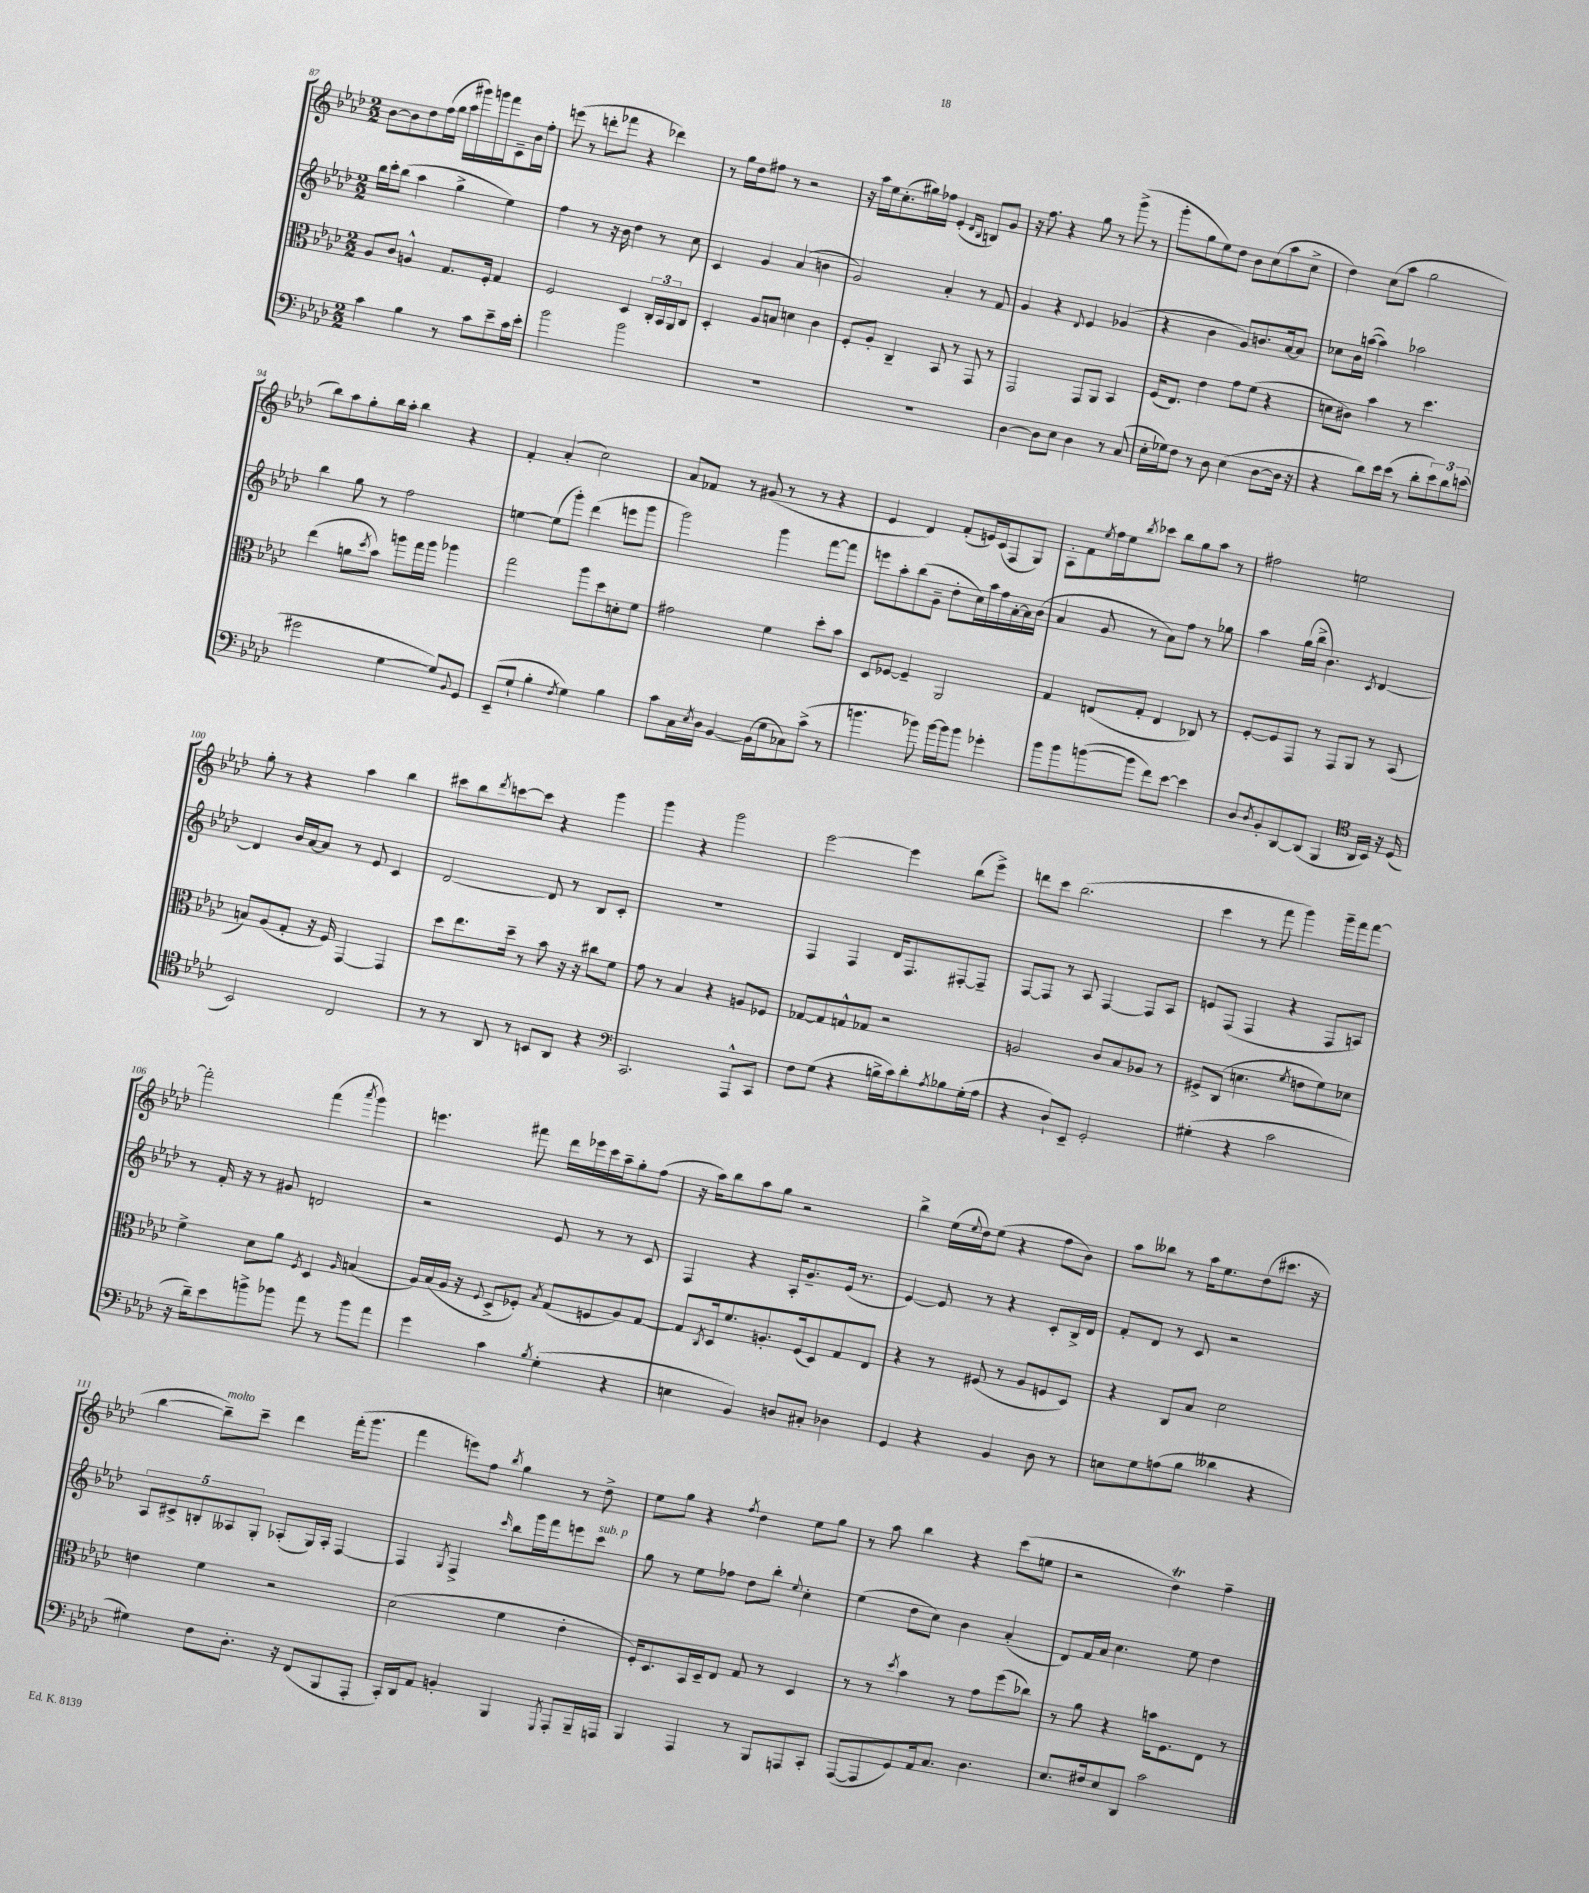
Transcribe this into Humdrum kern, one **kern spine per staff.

**kern	**kern	**kern	**kern
*staff4	*staff3	*staff2	*staff1
*clefF4	*clefC3	*clefG2	*clefG2
*k[b-e-a-d-]	*k[b-e-a-d-]	*k[b-e-a-d-]	*k[b-e-a-d-]
*M2/2	*M2/2	*M2/2	*M2/2
4c	8A-	16bb-	[8b-
.	.	16ccc'	.
.	8c	(8bb-	8b-]
4B-	4A^^	4aa-	8dd-
.	.	.	(16ff
.	.	.	16gg
8r	8.G	4gg^	16aa-
.	.	.	16ggg#)
8c	.	.	16ggg
.	16F'	.	16fff
8e-~	4G	4ee-)	8c~
16c	.	.	16b-
16e-'	.	.	16ff'
=	=	=	=
2b-	2F	4ff	(8eee
.	.	.	8r
.	.	8r	8ddd'
.	.	16r	8fff-
.	.	16b-	.
2b-	4D-	4dd-	4r
.	24C'	8r	4ddd-)
.	24BB-	.	.
.	24AA-	.	.
.	8C	8cc	.
=	=	=	=
1r	4D-'	4c	8r
.	.	.	16gg
.	.	.	16dd-
.	8A-	4g	8ff#
.	8B	.	8r
.	4d	(4a-	2r
.	4c	4b	.
=	=	=	=
1r	8F'	2g)	16r
.	.	.	16aa-
.	8A-'	.	16ee-
.	.	.	(8.cc'
.	4C~	.	.
.	.	.	16gg#)
.	.	.	16ff-
.	8BB-	4a-'	(4e-'
.	8r	.	.
.	.	.	16qqd-
.	.	.	16qqB-
.	8GG	8r	8B)
.	8r	8f	8g
=	=	=	=
[4D-	2GG	4g	16r
.	.	.	8.ff
8D-]	.	4r	4r
8E-	.	.	.
.	.	8qqd-	.
4D-	8GG	4e-	8gg
.	8AA-	.	8r
8r	4BB-	(4g-	(8ggg^
(8C	.	.	8r
=	=	=	=
16E-'	(16F	4r	8ggg'
16G-)	8.E-)	.	.
8F	.	.	8gg
8r	4e-	4b-	8ee-)
8D-	.	.	8dd-
(4E-	8g	8g)	8b-
.	(8f	8.b	(8cc
[8D-	4r	.	8aa-
.	.	[16a-	.
16D-]	.	8a-]	8cc^
16r	.	.	.
=	=	=	=
4r	8d	8cc-	4dd-)
.	8c#)	16b-	.
.	.	([16aa	.
8d-)	4b-	4aa])	(8cc
16e-	.	.	8aa-
(16e-	.	.	.
8r	8r	2aa-	2gg
8d-'	4.dd-	.	.
12e-)	.	.	.
12d-	.	.	.
(12e	.	.	.
=	=	=	=
2g#	(4ee-	4bb-	8bb-)
.	.	.	8aa-
.	8a	8gg	8gg'
.	8qdd-	.	.
.	8b-)	8r	16bb-
.	.	.	16aa-'
[4G	8aa	2ff	4bb-
.	16gg	.	.
.	16aa	.	.
8G])	4aa-	.	4r
8qqBB-	.	.	.
8GG	.	.	.
=	=	=	=
(8EE-~	2gg	[4ee	4f'
8G`	.	.	.
4B-'	.	(8ee]	(4a-'
.	.	8ggg')	.
8qF	.	.	.
4G)	8aa-	(4ddd-	2cc)
.	8dd-	.	.
4B-	8d'	8eee	.
.	8f	8ggg	.
=	=	=	=
8c	2g#	2ggg)	8a-
16C	.	.	8f-
8qE-	.	.	.
16D-	.	.	.
[4BB-	.	.	8r
.	.	.	(8g#
(16BB-]	4f	4ggg	8r
16G	.	.	.
8C-)	.	.	8r
(8c^	8dd-'	[8fff	4r
8r	8b-	8fff]	.
=	=	=	=
4.b	8D-	8eee	4e-
.	[8F-	8aa-'	.
.	4F-~]	(8bb-	4d-)
8b-)	.	8g~	.
[16b-	2AA-	8dd-'	(8f'
16b-]	.	.	.
8b-	.	16cc)	16e)
.	.	16aa-	(16c
4g-'	.	16ff	8F
.	.	[16a-'	.
.	.	16a-]	8G)
.	.	(16b-	.
=	=	=	=
8b-	4G	4a-	8A-'
8b-	.	.	8f
.	.	.	8qee-
([8b	(8E	8g	16ff
.	.	.	16ee-
.	.	.	8qbb-
8b]	8G'	8r	8ccc-
8f)	4E	8a-)	8bb-
[8e-	.	8ff	8gg
4e-]	8C-)	8r	8aa-
.	8r	8gg-	8r
=	=	=	=
8D-	[8F'	4aa-	2ff#
8qD-	.	.	.
8BB-'	8F]	.	.
[8DD-	8GG	(16gg	.
.	.	16bb-^	.
(8DD-]	8r	4.b-)	.
4BBB-	8GG	.	2ee
.	8AA-	.	.
*clefC4	*	*	*
.	.	8qc	.
16AA-	8r	[4d-	.
16BB-)	.	.	.
16r	(8BB-	.	.
(16D-	.	.	.
=	=	=	=
2BB-)	8B)	4d-]	8gg'
.	(8A-	.	8r
.	8G'	16b-	4r
.	.	[16a-	.
.	16r	8a-]	.
.	16F)	.	.
2C	[4GG	8r	4aa-
.	.	8e-	.
.	4GG]	4c	4bb-
=	=	=	=
8r	8dd-	[2d-	8ccc#
8r	8.ee-	.	8bb-
.	.	.	8qddd-
8AA-	.	.	[8ccc
.	16dd-~	.	.
8r	8r	.	8ccc]
8BB	8b-	8d-]	4r
8AA-	16r	8r	.
.	16r	.	.
4r	8cc#	8B-	4ggg
.	8f	8c'	.
=	=	=	=
*clefF4	*	*	*
2.CC	8g	1r	4ggg
.	8r	.	.
.	4B-	.	4r
.	4r	.	2ggg
8AAA-^^	8A	.	.
8CC	8F-	.	.
=	=	=	=
8F	[8G-	4F	[2eee-
(8G	8G-]	.	.
4r	8G^^	4F	.
.	8G-	.	.
16B^	2r	16d-	4eee-]
16c)	.	8.F	.
8d-'	.	.	.
8qA-	.	.	.
8B-	.	[8F#'	(8bb-
(16G'	.	8F#~]	8eee-^)
16A-	.	.	.
=	=	=	=
4r	2A	[8F	8ddd
.	.	8F]	8ccc
8D-`)	.	8r	(2.bb-
8EE-~	.	8A-	.
2GG'	8c	[4F	.
.	8B-	.	.
.	8A-	8F]	.
.	8r	8A-	.
=	=	=	=
(4G#'	8F#^	8e	4ccc
.	(8C	(8F	.
4r	4.d	4F	8r
.	.	.	8fff
2c	.	4r	4ggg)
.	8qf	.	.
.	8e	.	.
.	8f)	8F	16ggg~
.	.	.	16fff
.	8d-	8A)	[8fff
=	=	=	=
16r	4f^	8r	2fff']
16d-~)	.	.	.
8e-	.	16f'	.
.	.	16r	.
8b^	8d-	8r	.
8b-	8a-	8g#	.
.	8qF	.	.
8a-	4D-	2d	(4fff
8r	.	.	.
.	16qqA-	.	8qaaa-
8b-	(4B	.	4ggg)
8a-	.	.	.
=	=	=	=
4g	16A-)	2r	4.eee
.	(16B-	.	.
.	16A-	.	.
.	16r	.	.
.	8qqF	.	.
4c	8D-^	.	.
.	8F-')	.	8fff#
8qB-	8qB-	.	.
(4G'	(8G	8e-	16ddd-
.	.	.	16eee-
.	8F	8r	16ccc
.	.	.	16aa-~
4r	8A-)	8r	8gg'
.	[8G	8c	(8ff
=	=	=	=
4E	8G]	4F	16r
.	.	.	16aa-)
.	8qC	.	.
.	16D-	.	8bb-
.	8.f	.	.
4BB-)	.	4r	8aa-
.	8.A'	.	8gg
8D	.	16A-'	2r
.	(16F	8.g~	.
8C#'	8D-)	.	.
4D-	8G	(16e-	.
.	.	8.r	.
.	8E-	.	.
=	=	=	=
4GG	4r	[4e-)	4bb-^
4r	8r	8e-]	(16ee-
.	.	.	8qqee-
.	.	.	16dd-)
.	(8F#	8r	(8ee-
4BB-	8r	4r	4r
.	8A-	.	.
8D-	8F	8c'	8ff
8r	8D-)	16B-^	8b-)
.	.	16d-	.
=	=	=	=
8E	4r	8f'	8aa-
8G	.	8d-	8bb--
(8A	8C	8r	8r
8B-	8B-	8c	16aa-
.	.	.	8.ee-
4d--	2d-	2r	.
.	.	.	(8dd-
4r	.	.	8.ccc#
.	.	.	16r
=	=	=	=
4G#)	4e	10A-	[4bb-
.	.	10c#^	.
.	.	10B'	.
8F	4f	.	8bb-~])
.	.	10A--	.
8.D-'	.	.	8ccc~
.	.	10G'	.
.	2r	(8A-'	4ddd-
16r	.	.	.
(8FF	.	16G)	.
.	.	16A-'	.
8BBB-	.	[4F	(16fff'
.	.	.	8.ggg
8AAA-'	.	.	.
=	=	=	=
16CC')	(2d-	4F]	4fff
16DD-	.	.	.
8AA-	.	.	.
.	.	8qG	.
4BB'	.	4F^	8eee)
.	.	.	8ff
.	.	16qqccc	8qbb-
4BBB-	4f	8bb-	4gg
.	.	16ggg	.
.	.	16fff	.
8qGGG	.	.	.
8AAA-'	4e-'	8eee	8r
16BBB-~	.	8ccc	8dd-^
16AAA	.	.	.
=	=	=	=
4BBB-	16F')	8gg	8ee-
.	8.D-	.	.
.	.	8r	8gg
4AAA-	16BB-	8ee-	4r
.	16D-~	.	.
.	8E-	8ff-	.
.	.	.	8qff
8r	8G	8dd-	4dd-
8BBB-	8r	8bb-'	.
.	.	8qqee-	.
8AAA	4D-	4cc'	8ee-
8CC'	.	.	8gg
=	=	=	=
([8AAA-	8r	(4ee-	8r
8AAA-]	8r	.	8aa-
.	8qdd-	.	.
8GG)	4b-	8dd-	4bb-
16AA-	.	8cc)	.
8.C	.	.	.
.	8r	4b-	4r
4.D-	8g	.	.
.	(8ff	(4a-'	(8ccc
.	8cc-)	.	8ee
=	=	=	=
8.E-	8r	8d-)	2r
.	8a-	16f	.
16F#	.	16a-	.
8E-	4r	4.cc	.
8DD-	.	.	.
2c	16b	.	4dd-)
.	8.F	.	.
.	.	8ee-	.
.	8E-	4dd-	4ff~
.	8r	.	.
==	==	==	==
*-	*-	*-	*-
